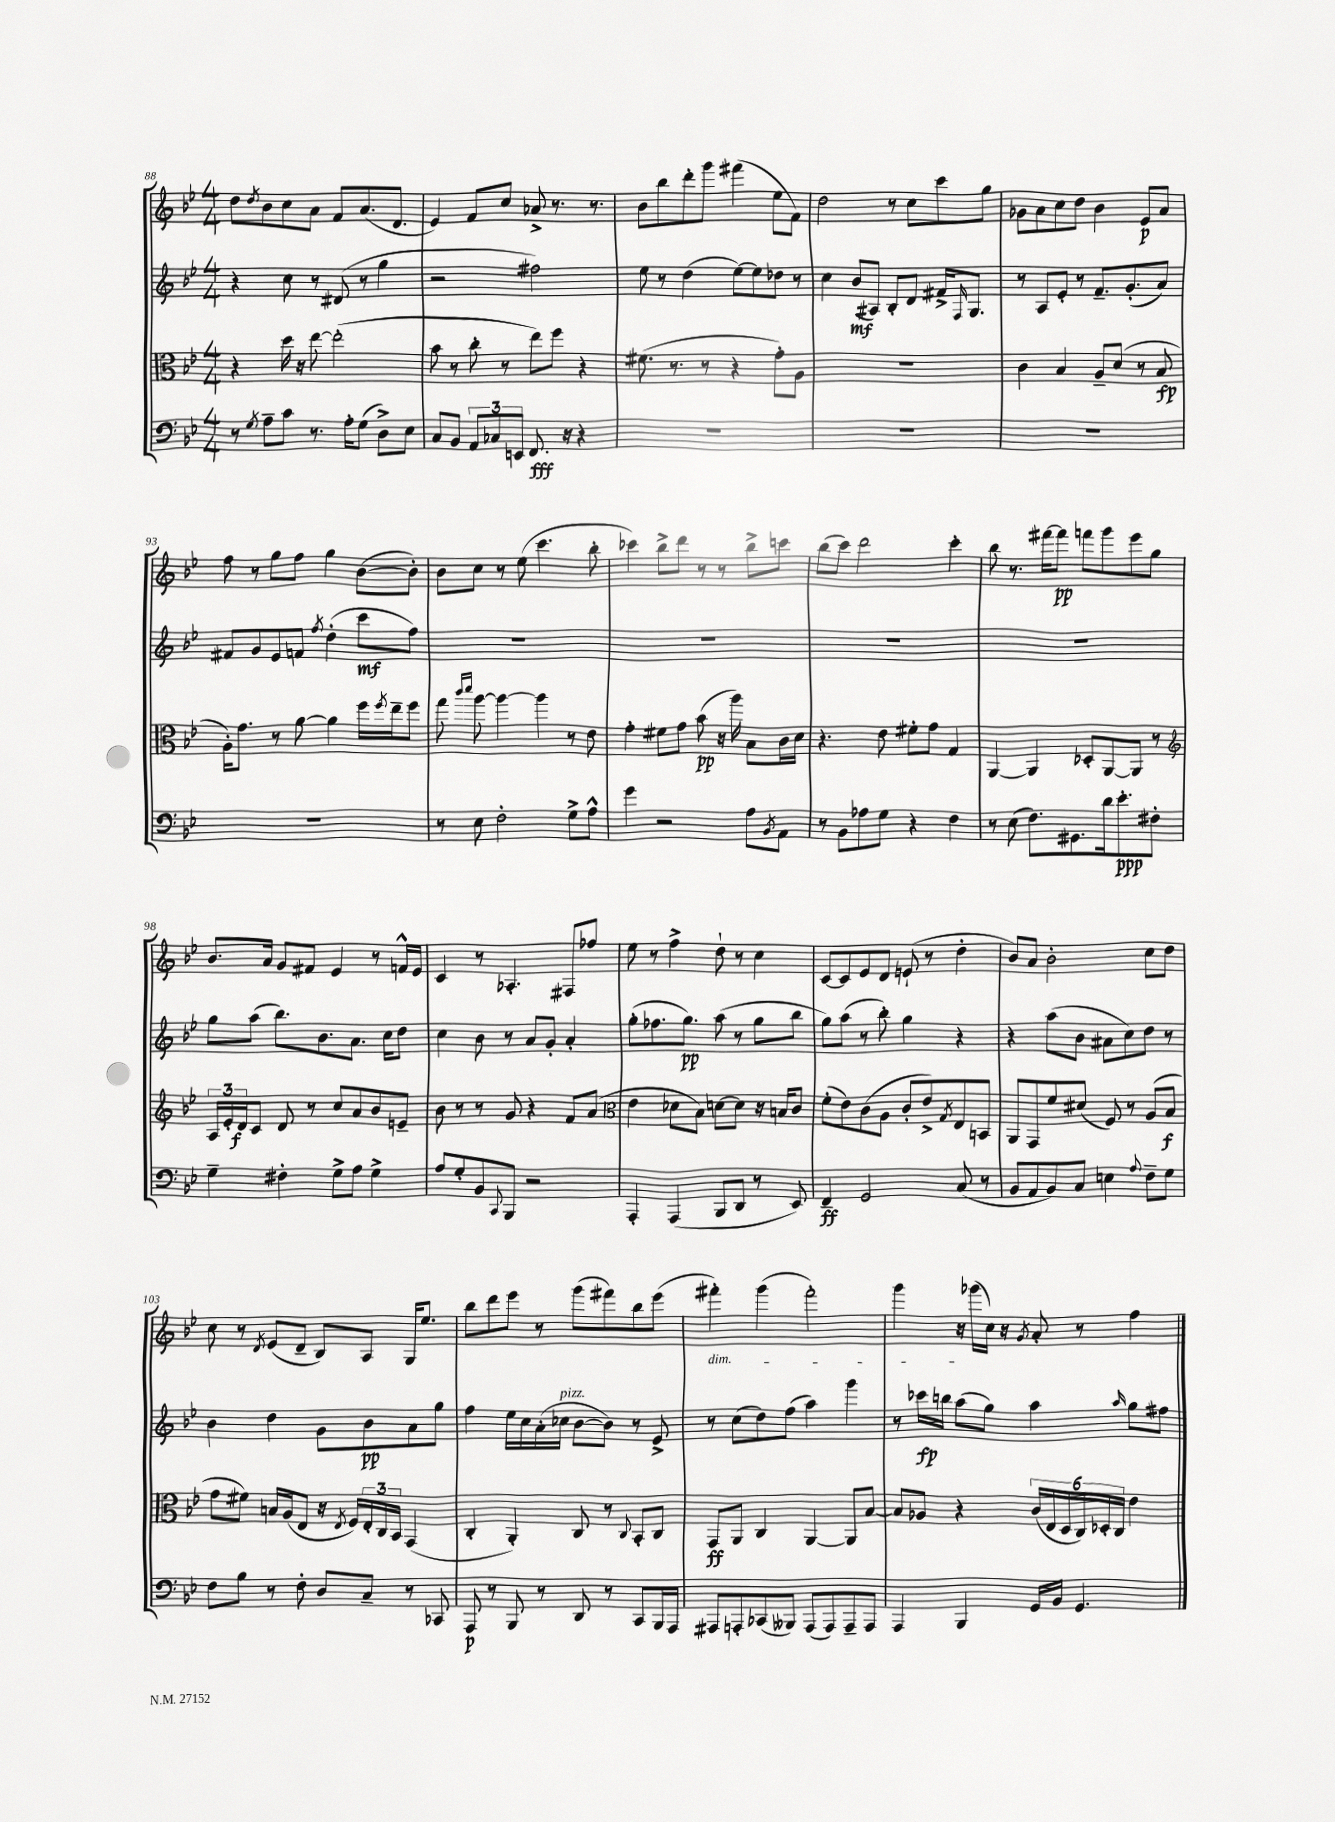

**kern	**kern	**kern	**kern
*staff4	*staff3	*staff2	*staff1
*clefF4	*clefC3	*clefG2	*clefG2
*k[b-e-]	*k[b-e-]	*k[b-e-]	*k[b-e-]
*M4/4	*M4/4	*M4/4	*M4/4
8r	4r	4r	8dd
8qG	.	.	8qdd
8A~	.	.	8b-
8c	16dd	8cc	8cc
.	16r	.	.
8.r	[8ee-	8r	8a
.	(2ee-']	(8d#	8f
16A'	.	.	.
(8G	.	8r	(8.a
8D^)	.	4gg	.
.	.	.	8.d
8E-	.	.	.
=	=	=	=
8C	8b-	2r	4e-)
8BB-	8r	.	.
12AA	8cc'	.	8f
12C-	.	.	.
.	8r	.	8cc
12EE	.	.	.
8.FF	8ee-)	2ff#)	8a-^
.	8ff	.	8.r
16r	.	.	.
4r	4r	.	.
.	.	.	8.r
=	=	=	=
1r	(8.f#	8ee-	8b-
.	.	8r	8bb-
.	8.r	.	.
.	.	(4dd	8ddd'
.	8r	.	8ggg
.	4r	[8ee-)	(4fff#
.	.	8ee-]	.
.	8g')	8dd-	8ee-
.	8A	8r	8f)
=	=	=	=
1r	1r	4cc	2dd
.	.	(8b-	.
.	.	8A#)	.
.	.	8B-'	8r
.	.	8d	8cc
.	.	16f#^	8ccc
.	.	16qqF	.
.	.	8.G	.
.	.	.	8gg
=	=	=	=
1r	4c	8r	8g-
.	.	8A	8a
.	4B-	8e-'	8cc
.	.	8r	8dd
.	8A~	8.f~	4b-
.	(8d	.	.
.	.	(8.g'	.
.	8r	.	8e-
.	8B-	8a)	8a
=	=	=	=
1r	16A')	8f#	8ff
.	8.g	.	.
.	.	8g	8r
.	8r	8e-	8gg
.	[8a	8f	8ff
.	.	8qff	.
.	4a]	(4dd'	4gg
.	16ff	8ccc	([8b-
.	8qff	.	.
.	16ee-~	.	.
.	8ff	8ff)	8b-'])
=	=	=	=
8r	8gg	1r	8b-
.	16qqccc	.	.
.	16qqddd	.	.
8E-	[8aa	.	8cc
2F'	4aa_	.	8r
.	.	.	(8ee-
.	4aa]	.	4.ccc
8G^	8r	.	.
8A^^	8e-	.	8bb-'
=	=	=	=
4g	4g'	1r	4ccc-)
2r	8f#	.	8bb-^
.	8g	.	8ddd
.	(8b-	.	8r
.	16r	.	8r
.	16aa)	.	.
8A	8B-	.	8bb-^
8qBB-	.	.	.
8AA	16c	.	8ccc
.	16d	.	.
=	=	=	=
8r	4.r	1r	(8bb-
8BB-	.	.	8ccc)
8A-	.	.	2ddd
8G	8e-	.	.
4r	8f#'	.	.
.	8g	.	.
4F	4G	.	4ccc'
=	=	=	=
8r	[4AA	1r	8bb-
(8E-	.	.	8.r
8.F)	4AA]	.	.
.	.	.	[16fff#
.	.	.	8fff#]
8.GG#	.	.	.
.	8D-'	.	8fff
16d	[8AA	.	8ggg
8.e-'	.	.	.
.	8AA]	.	8eee-
8F#'	8r	.	8gg
=	=	=	=
*	*clefG2	*	*
4G~	24A	8gg	8.b-
.	24e-'	.	.
.	24d	.	.
.	8c	(8aa	.
.	.	.	16a
4F#'	8d	8.bb-)	8g
.	8r	.	8f#
.	.	8.b-	.
8G^	8cc	.	4e-
8A	8a	8.a	.
4G^	8b-	.	8r
.	.	16cc	.
.	8e~	8dd	16f^^
.	.	.	16e-
=	=	=	=
8A	8b-	4cc	4c
8G'	8r	.	.
8BB-	8r	8b-	8r
8qqCC	.	.	.
8BBB-	8g	8r	4.A-'
2r	4r	8a	.
.	.	8g'	.
.	8f	4a'	8F#
.	(8a	.	8ff-
=	=	=	=
*	*clefC3	*	*
4AAA'	4e-	(8gg'	8ee-
.	.	8.ff-	8r
(4AAA	8d-	.	4ff^
.	.	8.gg)	.
.	8B-)	.	.
8BBB-	[8d	(8aa	8dd`
8DD	8d]	8r	8r
8r	16r	8gg	4cc
.	16B	.	.
8EE-)	8c	8bb-	.
=	=	=	=
4FF~	(8f'	8gg)	[8c
.	8e-)	(8aa	8c]
2GG	(8c	8r	8e-
.	8A	8bb-')	8d
.	8c'	4gg	(8e`
.	8e-^)	.	8r
.	8qG	.	.
(8C	8E-	4r	4dd'
8r	8BB	.	.
=	=	=	=
8BB-	8AA	4r	8b-)
8AA	8GG	.	8a
8BB-)	8f	(8aa	2b-'
8C	(8d#	8b-	.
4E	8F)	8a#	.
.	8r	8cc)	.
8qqA	.	.	.
8F~	(8A	8dd	8cc
8G	8B-	8r	8dd
=	=	=	=
8F	8g	4b-	8cc
8B-	8f#)	.	8r
.	.	.	8qd
8r	16B	4dd	(8e-
.	(16A	.	.
8F'	8E-	.	8d~
8D	16r	8g	8B-)
.	8qE-	.	.
.	16F)	.	.
8C~	24E-'	8b-	8A
.	24C	.	.
.	24BB-	.	.
8r	(4GG	8a	16G
.	.	.	8.ee-
8CC-	.	8gg	.
=	=	=	=
8AAA	4C'	4ff	8bb-
8r	.	.	8ddd
8BBB-	4AA')	16ee-	8eee-
.	.	16cc	.
8r	.	(16a'	8r
.	.	16cc-	.
8DD	8C	[8b-	(8ggg
8r	8r	8b-])	8fff#)
.	8qqC	.	.
8CC	8BB-'	8r	8bb-
16BBB-	8C	8e-^	(8eee-
16AAA	.	.	.
=	=	=	=
8AAA#	8GG	8r	4fff#')
8AAA'	8AA	(8cc	.
(8CC-	4C	8dd)	(4ggg
8BBB--)	.	(8ff	.
(8AAA	[4AA	4aa)	2fff#')
8AAA)	.	.	.
8AAA~	8AA]	4ggg	.
8AAA	[8B-	.	.
=	=	=	=
4AAA	8B-]	8r	4ggg
.	8A-	16ccc-	.
.	.	16bb	.
4BBB-	4r	(8aa	16r
.	.	.	(16ggg-
.	.	8gg)	16cc)
.	.	.	16r
.	.	.	8qg
16GG	(24c	4aa	8a'
.	24E-	.	.
16BB-	.	.	.
.	24D	.	.
4.GG	24C)	.	8r
.	24D-'	.	.
.	24C	.	.
.	.	16qqaa	.
.	4e-	8gg	4ff
.	.	8ff#	.
==	==	==	==
*-	*-	*-	*-
